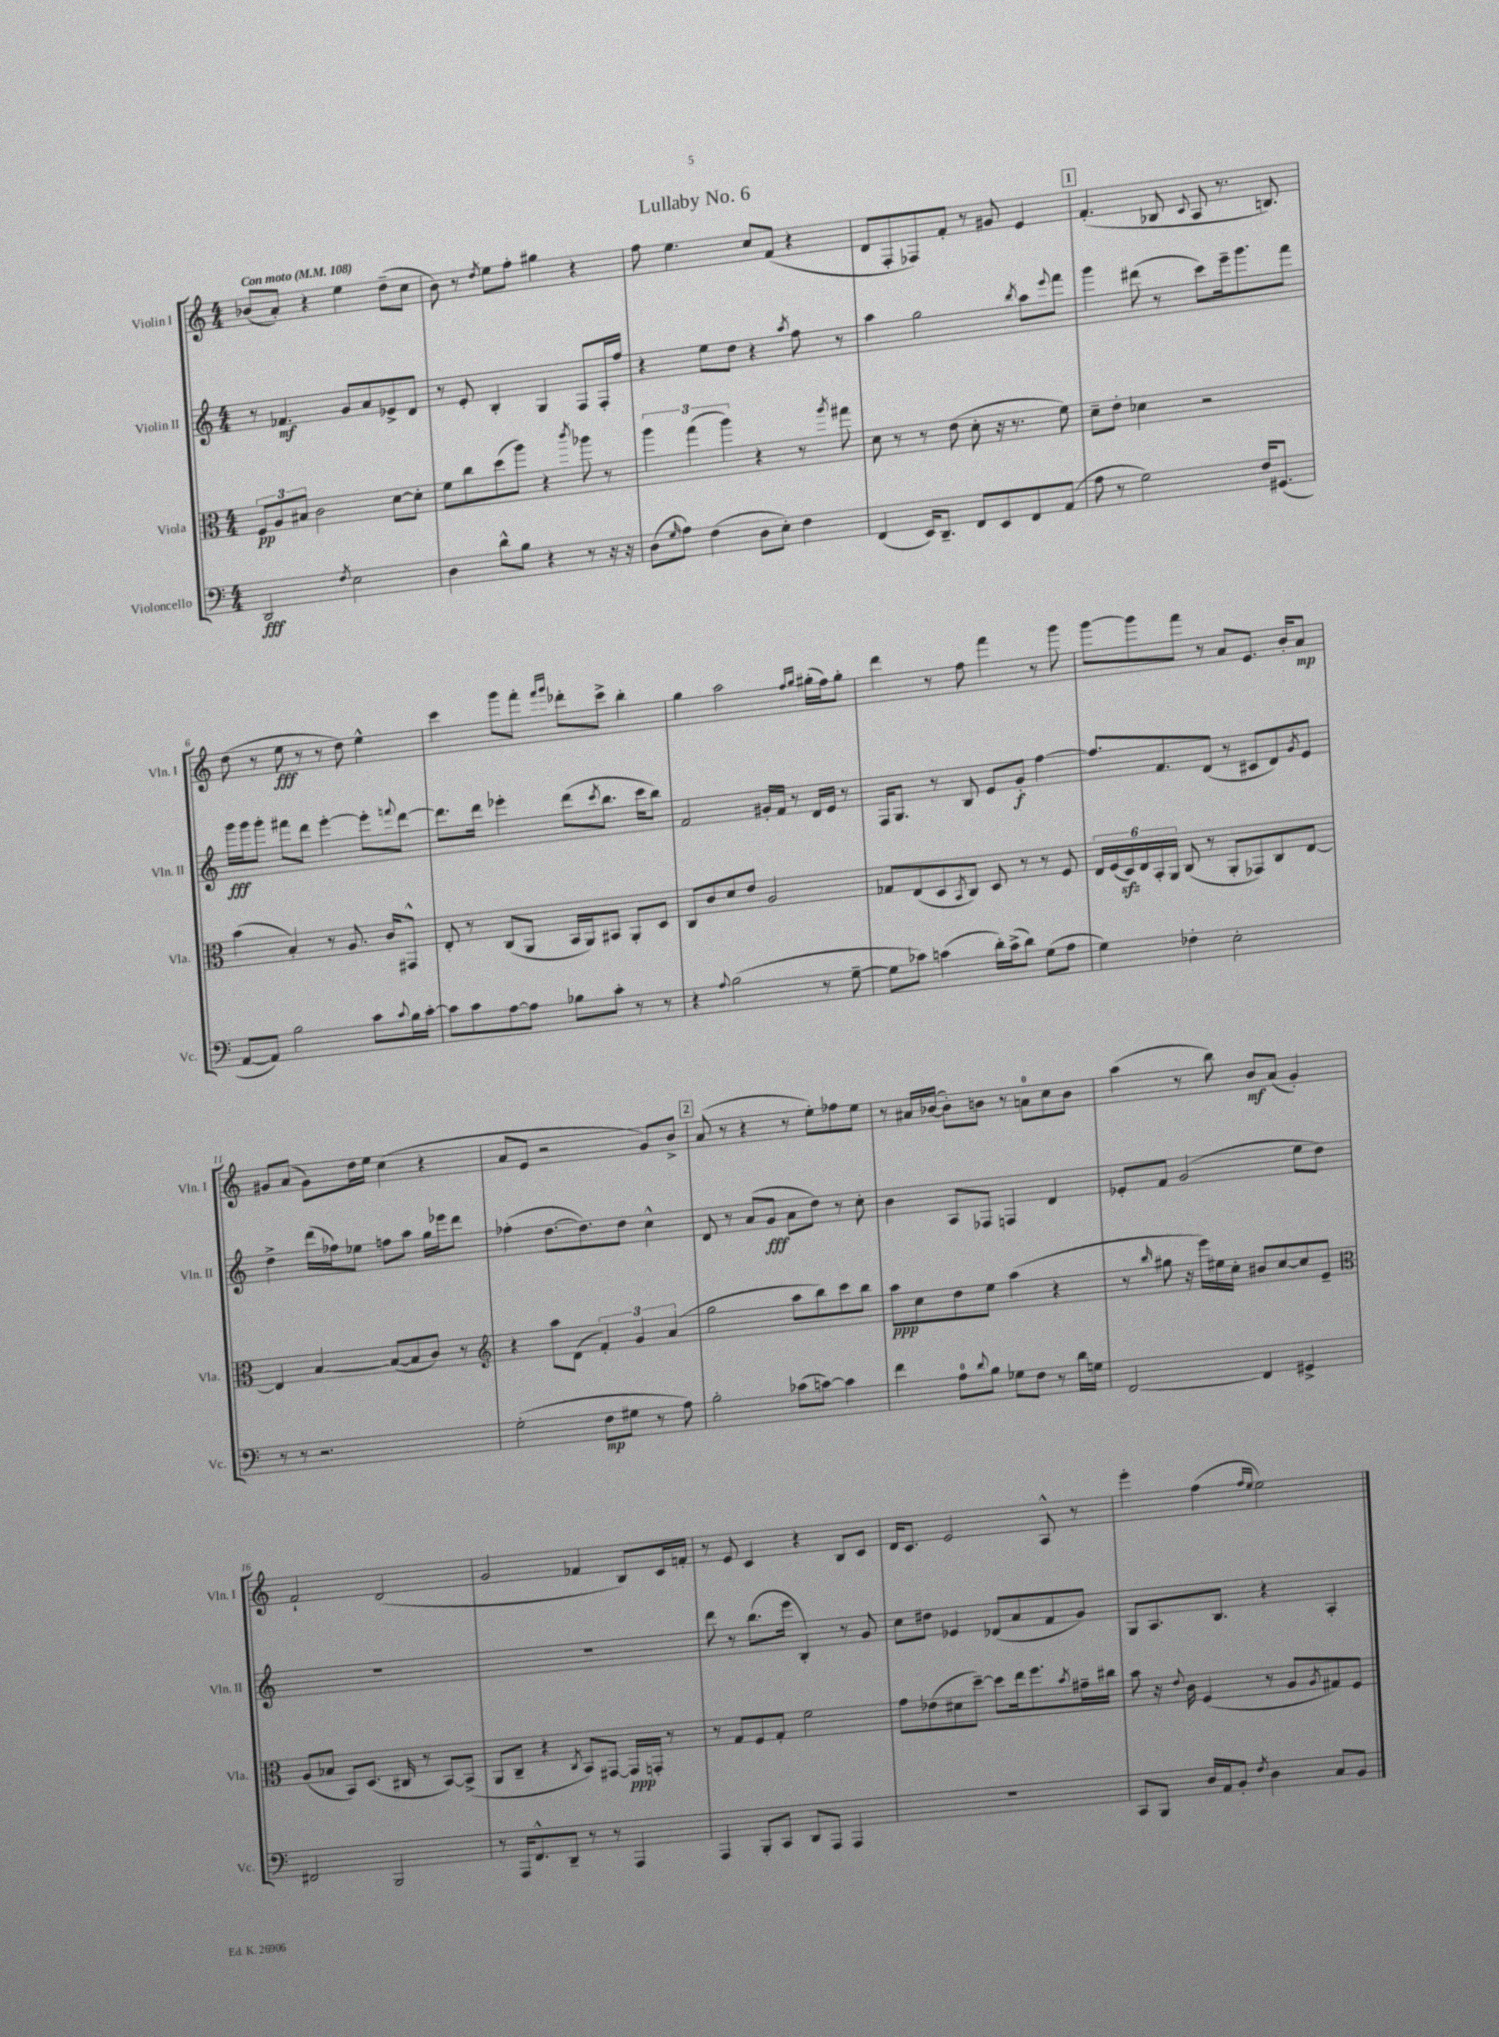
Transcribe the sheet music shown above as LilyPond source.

\header { title = "Lullaby No. 6" }
<<
\new StaffGroup <<
\new Staff = "s0" \with { instrumentName = "Violin I" shortInstrumentName = "Vln. I" } {
    \clef treble \key c \major \numericTimeSignature \time 4/4 \tempo "Con moto" 4 = 108
    bes'8( a'8-.) r4 e''4 d''8--( c''8 |
    b'8) r8 \acciaccatura { d''8 } e''8 f''8-. gis''4 r4 |
    f''8 e''4. c''8 f'8( r4 |
    d'8 f8-. fes8) f'8-. r8 gis'8 e'4 |
    \mark \markup { \box "1" } f'4.-.( bes8 \appoggiatura { c'8 } a8 r8. b8.) |
    d''8( r8 e''8\fff r8 r8 d''8) e''4-^ |
    c'''4 g'''8 f'''8-. \grace { f'''16 g'''16 } des'''8-. c'''8-> b''4-. |
    g''4 a''2 \grace { f''16 g''16 } gis''16-.( f''16) gis''8-. |
    d'''4 r8 f''8 f'''4 r8 g'''8 |
    g'''8~ g'''8 f'''8 r8 a'8 e'8. b'16-. a'8\mp |
    gis'8 a'8( gis'8) d''16 e''16 c''4( r4 |
    a'8 e'8 r2 g'8) b'8-> |
    \mark \markup { \box "2" } a'8( r8 r4 r8 e''8-.) fes''8 e''8 |
    r8 ais'16 bes'16~( bes'8-.) b'8 r8 a'8-0 c''8 b'8 |
    a''4( r8 b''8) b'8\mf a'8( g'4-.) |
    f'2-! d'2( |
    g'2 fes'4 b8) c'16 f'16-. |
    r8 e'8 c'4 r4 b8 c'8 |
    d'16 c'8. e'2 a8-^ r8 |
    e'''4-. f''4( \grace { f''16 e''16 } e''2) \bar "|." |
}
\new Staff = "s1" \with { instrumentName = "Violin II" shortInstrumentName = "Vln. II" } {
    \clef treble \key c \major \numericTimeSignature \time 4/4
    r8 fes'4.\mf g'8 a'8 ees'8-> d'8 |
    r8 e'8-. b4-. g4 f8 f16-. f''16 |
    r4 e''8 d''8 r4 \acciaccatura { a''8 } f''8 r8 |
    a''4 g''2 \acciaccatura { b''8 } a''8 \appoggiatura { e'''8 } f'''8 |
    \mark \markup { \box "1" } g'''4 dis'''8( r8 c'''8) e'''16-- g'''8. f'''8 |
    g'''16\fff g'''16 g'''8-. fis'''8 d'''8 e'''4~-. e'''8-. \appoggiatura { f'''8 } d'''8~ |
    d'''8. d'''16 ees'''4-. d'''8( \acciaccatura { c'''8 } b''8. c'''16 b''8) |
    f'2 gis'16-. f'16 r8 d'16 e'16 r8 |
    f16 g8. r8 b8 e'8 g'8-.\f f''4~ |
    f''8. f'8. d'8( r8 cis'8 d'8) \acciaccatura { g'8 } e'8 |
    d''4-> d'''16( fes''16) ees''8 f''8 a''8 g''16 ees'''16 d'''8 |
    fes''4-.( d''8.~ d''8.) d''8 c''4-^ |
    \mark \markup { \box "2" } d'8 r8 a'8( g'8\fff a'8 d''8) r8 c''8-. |
    b'4 a8 fes8 f4 d'4 |
    ees'8-. f'8 g'2( e''8 d''8) |
    R1 |
    R1 |
    d'''8 r8 b''8.( e'''16 b4-.) r8 g'8 |
    c''8 dis''8 ees'4 des'8( a'8 f'8 g'8) |
    g8 a8. b8. r4 a4-. \bar "|." |
}
\new Staff = "s2" \with { instrumentName = "Viola" shortInstrumentName = "Vla." } {
    \clef alto \key c \major \numericTimeSignature \time 4/4
    \tuplet 3/2 { f8\pp a8 bis8 } c'2 d'8~ d'8-. |
    f'8 c''8 d''8( a''8) r4 \acciaccatura { c'''8 } aes''8 r8 |
    \tuplet 3/2 { a''4 g''4( a''4) } r4 r8 \acciaccatura { a''8 } gis''8 |
    d'8 r8 r8 e'8( d'8-. r16 r8. f'8) |
    \mark \markup { \box "1" } d'8-- e'8-. des'4 r2 |
    b'4( b4-.) r8 a8. c'16 gis,8-^ |
    e8-. r8 c8( a,8 b,16 a,16) bis,8 a,8-. d8 |
    c8 c'8 d'8 e'8 a2 |
    ges8 e8( d8 \acciaccatura { b,8 } c8) d8 r8 r8 f8 |
    \tuplet 6/4 { e16 f16( d16\sfz) e16 b,16-. a,16 } c8( r8 a,8-. ges,8) c8 e8~ |
    e4 b4~ b8~( b8 c'8) r8 |
    \clef treble r4 a''8 d'8( \tuplet 3/2 { f'4-.) g'4 a'4( } |
    \mark \markup { \box "2" } g''2 a''8 b''8) c'''8 b''8 |
    a''8\ppp c''8 d''8 e''8 a''4( r4 |
    r8 \grace { b''16 } gis''8 r16 e'''16) eis''16 c''16-. bis'8 c''8~ c''8 e'8-- |
    \clef alto a8( bes8 b,8) d8.( cis16 r8 b,8~) b,8->( |
    a,8 c8-- r4 \acciaccatura { c8 } b,8) gis,8~ gis,16\ppp g,16-. r8 |
    r8 g8 f8 g8-. f'2 |
    g'8 ees'8( dis'8 d''8~--) d''8 e''16 f''8. \acciaccatura { b'8 } gis'16-- cis''16 |
    b'8 r16 \appoggiatura { e'8 } c'16 f4( r8 a8 \acciaccatura { a8 } gis8) f8 \bar "|." |
}
\new Staff = "s3" \with { instrumentName = "Violoncello" shortInstrumentName = "Vc." } {
    \clef bass \key c \major \numericTimeSignature \time 4/4
    d,2\fff \acciaccatura { f8 } e2 |
    d4 d'8-^ b8 r4 r8 r16 r16 |
    d8( \grace { g16 } a8) f4( d8 e8-.) f4 |
    f,4( e,16) d,8.-- f,8 e,8 f,8 a,8( |
    \mark \markup { \box "1" } a8 r8 g2) f16 gis,8.( |
    a,8~ a,8) b2 c'8 \appoggiatura { c'8 } b16 c'16~-. |
    c'8 c'8 a8~ a8 bes8 c'8-. r8 r8 |
    r4 \appoggiatura { a8 } b2( r8 g8~-- |
    g8 ces'8) c'4( d'16-.) c'16->( d'8) g8( a8 |
    g4) fes4-. e2-. |
    r8 r8 r2. |
    g2-.( f8\mp gis8 r8 a8) |
    \mark \markup { \box "2" } b2-. ces'8( c'8~) c'4 |
    f'4 a8-0 \appoggiatura { d'8 } b8 ges8 f8 r8 d'16 g16 |
    f,2~ f,4 gis,4-> |
    fis,2 b,,2 |
    r8 a,,16 f,8.-^ d,8-- r8 r8 a,,4 |
    a,,4 b,,8-. c,8 d,8 a,,8 a,,4 |
    R1 |
    c,8 b,,8 d16 a,16 b,8-. \acciaccatura { f8 } d4 c8 b,8 \bar "|." |
}
>>
>>
